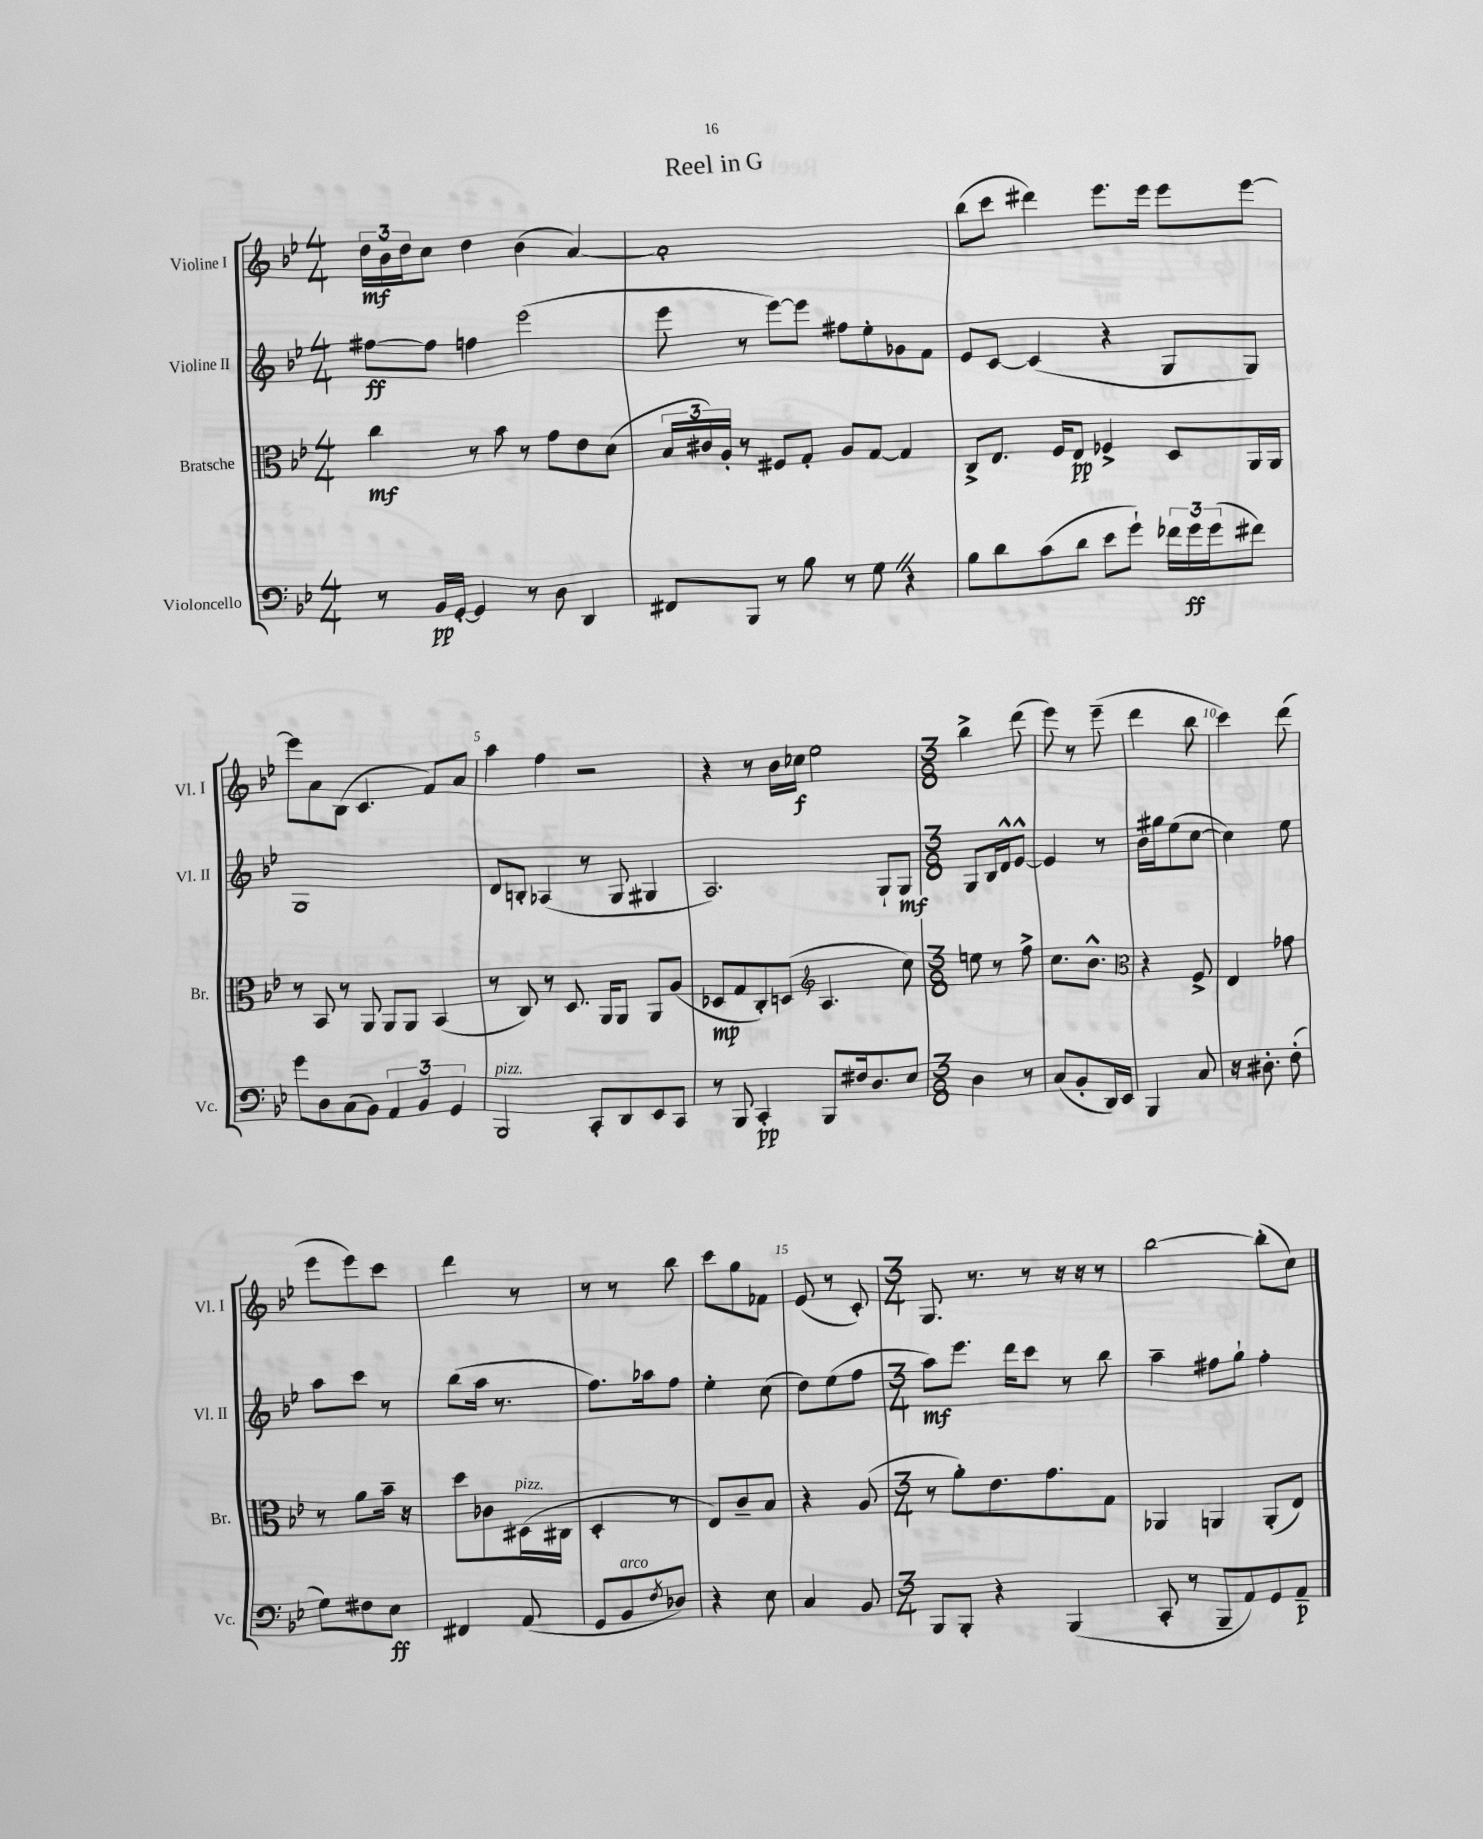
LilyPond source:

\header { title = "Reel in G" }
<<
\new StaffGroup <<
\new Staff = "s0" \with { instrumentName = "Violine I" shortInstrumentName = "Vl. I" } {
    \clef treble \key bes \major \numericTimeSignature \time 4/4
    \tuplet 3/2 { d''16\mf bes'16 d''16 } c''8 d''4 bes'4( a'4~) |
    a'1-. |
    bes''8( c'''8 dis'''4) ees'''8. ees'''16 ees'''8 ees'''8~ |
    ees'''8 a'8 bes8( c'4. f'8) a'8 |
    a''4 f''4 r2 |
    r4 r8 bes'16 ces''16\f ees''2 |
    \numericTimeSignature \time 3/8 bes''4-> d'''8( |
    ees'''8) r8 ees'''8--( |
    d'''4 bes''8 |
    c'''4) d'''8( |
    ees'''8 ees'''8) c'''8 |
    d'''4 r8 |
    r8 r8 bes''8 |
    c'''8 g''8 fes'8 |
    ees'8( r8 c'8-.) |
    \numericTimeSignature \time 3/4 g8. r8. r8 r16 r16 r8 |
    bes''2~ bes''8-.( c''8) \bar "|." |
}
\new Staff = "s1" \with { instrumentName = "Violine II" shortInstrumentName = "Vl. II" } {
    \clef treble \key bes \major \numericTimeSignature \time 4/4
    fis''8~\ff fis''8 f''4 ees'''2( |
    ees'''8 r8 ees'''8~) ees'''8 fis''8 ees''8-. ges'8 f'8 |
    ees'8 c'8~ c'4( r4 g8 g8) |
    g1 |
    d'8 b8-. aes4( r8 g8 gis4 |
    a2.) g8-! g8\mf |
    \numericTimeSignature \time 3/8 g8 bes16 d'16-^ ees'8~-^ |
    ees'4 r8 |
    bes'16 gis''16 ees''8( c''8~ |
    c''4) ees''8 |
    a''8 c'''8 r8 |
    bes''8( a''16 r8. |
    f''8.) aes''16 f''8 |
    ees''4-. c''8( |
    d''8) ees''8( f''8 |
    \numericTimeSignature \time 3/4 a''8\mf) ees'''8. d'''16 c'''8 r8 bes''8 |
    a''4-- fis''8 g''8-! fis''4-. \bar "|." |
}
\new Staff = "s2" \with { instrumentName = "Bratsche" shortInstrumentName = "Br." } {
    \clef alto \key bes \major \numericTimeSignature \time 4/4
    c''4\mf r8 bes'8 r8 g'8 ees'8 d'8( |
    \tuplet 3/2 { bes16 cis'16) a16-. } r8 fis8 g8-. a8 g8~ g4 |
    c8-> ees8. f16 ees8\pp fes4-> d8 a,16 a,16 |
    r8 bes,8 r8 a,8 a,8 a,8 bes,4( |
    r8 c8) r8 d8. a,16 a,8 a,8 a8( |
    des8\mp g8 c8-.) d8( \clef treble a4. c''8) |
    \numericTimeSignature \time 3/8 e''8 r8 f''8-> |
    c''8. bes'8.-^ |
    \clef alto r4 f8-> |
    ees4 ges'8 |
    r8 a'8 bes'16-- r16 |
    d''8 ces'8 dis16^\markup { \italic "pizz." }( cis16 |
    d4-. r8 |
    ees8) c'8-- bes8 |
    r4 a8( |
    \numericTimeSignature \time 3/4 r8 a'8-.) ees'8. g'8. g8 |
    aes,4 a,4 a,8-.( ees8) \bar "|." |
}
\new Staff = "s3" \with { instrumentName = "Violoncello" shortInstrumentName = "Vc." } {
    \clef bass \key bes \major \numericTimeSignature \time 4/4
    r8 bes,16\pp g,16~-. g,4 r8 d8 d,4 |
    fis,8 bes,,8 r8 bes8 r8 g8 \once \override BreathingSign.text = \markup { \musicglyph "scripts.caesura.straight" } \breathe r4 |
    bes8 d'8 c'8( d'8 ees'8 g'8-!) \tuplet 3/2 { fes'16 g'16\ff g'16( } fis'8) |
    g'8 d8 c8( bes,8) \tuplet 3/2 { a,4 bes,4 g,4 } |
    bes,,2^\markup { \italic "pizz." } c,8-. d,8 ees,8 c,8 |
    r8 bes,,8 c,4-.\pp bes,,8 fis16 d8. ees8 |
    \numericTimeSignature \time 3/8 d4 r8 |
    c8( bes,8-. d,16) ees,16 |
    bes,,4 c8 |
    r16 dis8.-. f8-.( |
    g8) fis8 ees8\ff |
    fis,4 a,8( |
    g,8 bes,8^\markup { \italic "arco" } \acciaccatura { f8 } des8) |
    r4 ees8 |
    c4 bes,8 |
    \numericTimeSignature \time 3/4 bes,,8 bes,,8-. r4 bes,,4( |
    c,8-. r8 bes,,8-- a,8) g,8 a,8--\p \bar "|." |
}
>>
>>
\layout { \context { \Score \override BarNumber.break-visibility = ##(#f #t #t) barNumberVisibility = #(every-nth-bar-number-visible 5) } }
